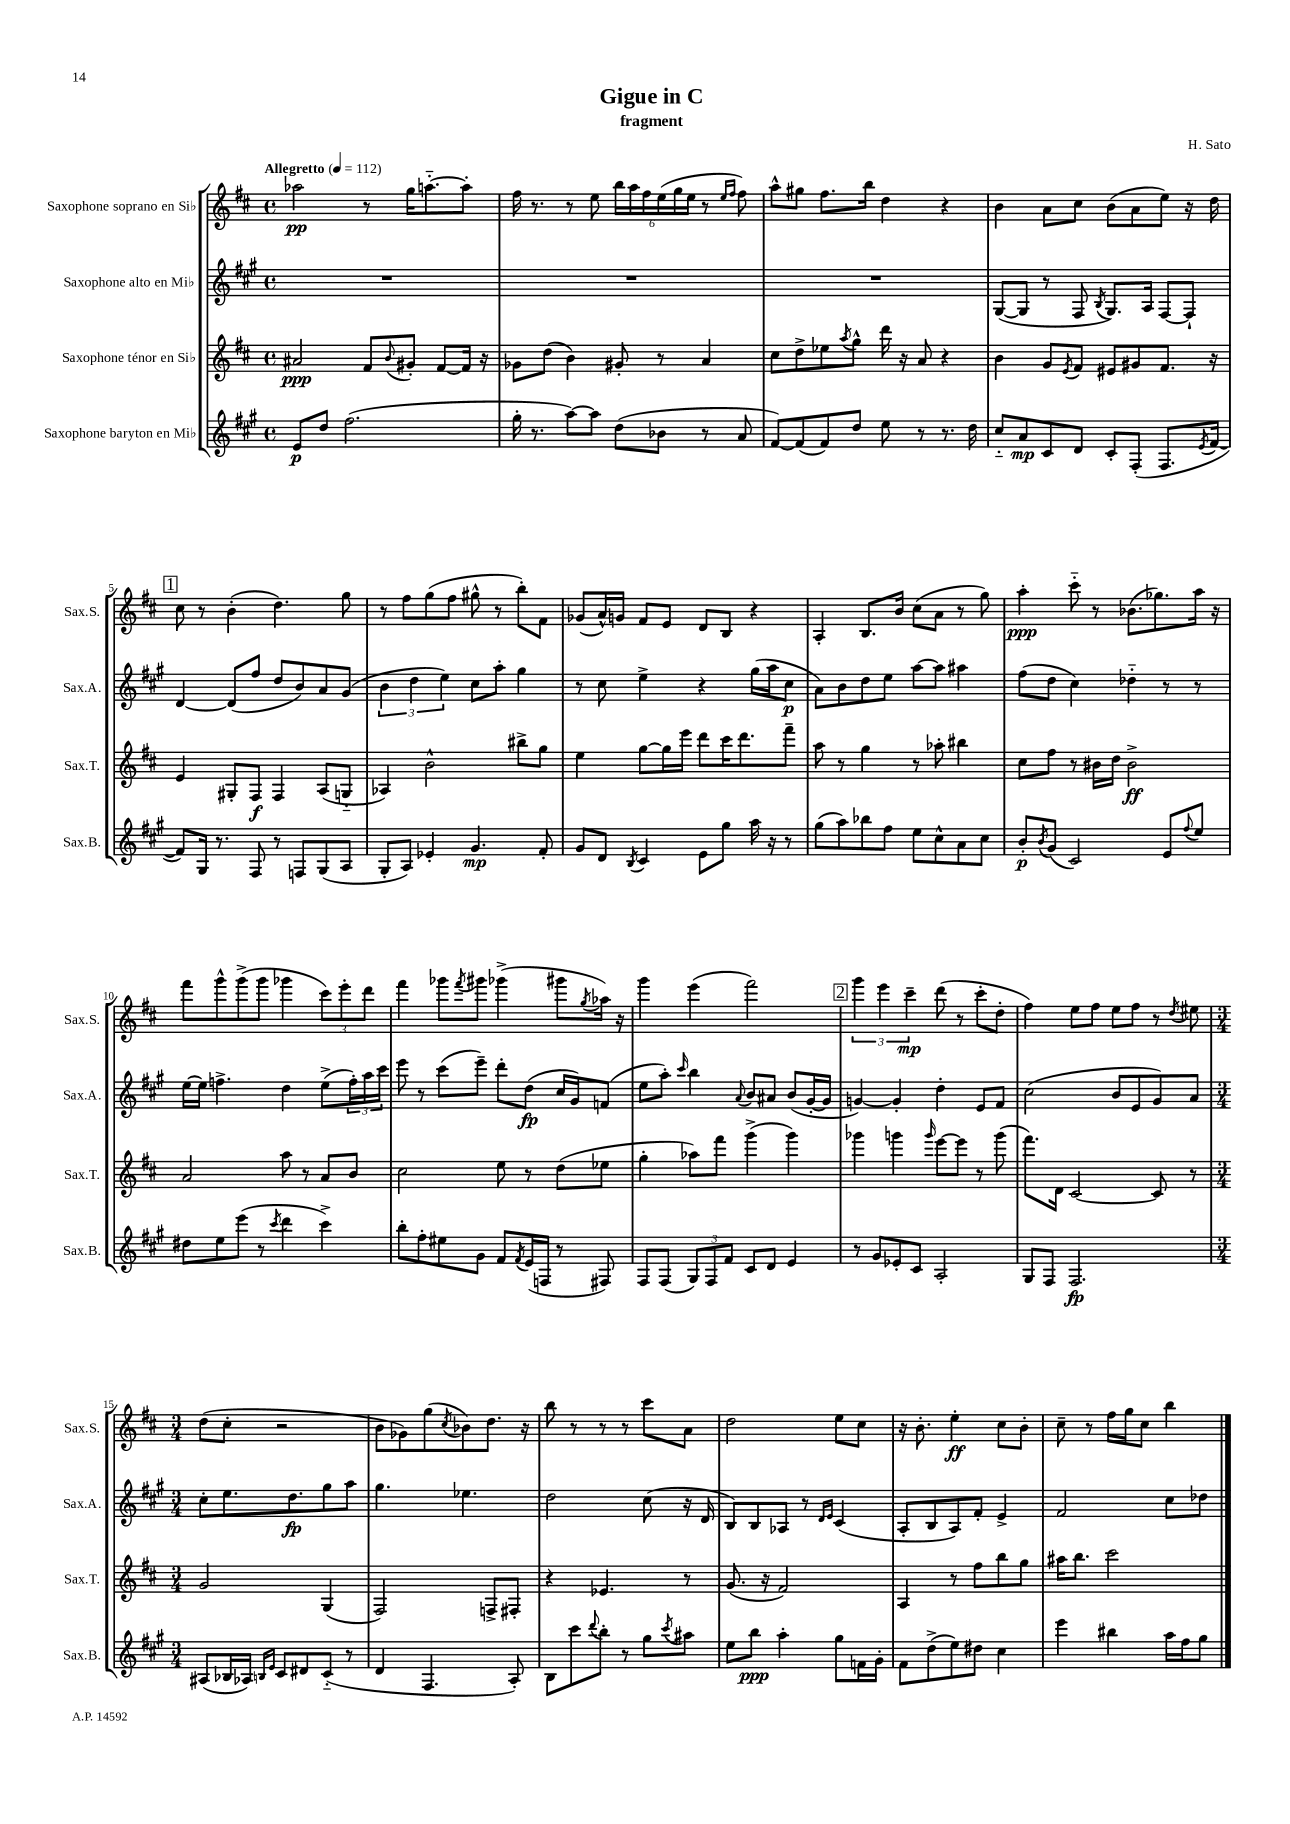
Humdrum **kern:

**kern	**dynam	**kern	**dynam	**kern	**dynam	**kern	**dynam
*part4	*part4	*part3	*part3	*part2	*part2	*part1	*part1
*staff4	*staff4	*staff3	*staff3	*staff2	*staff2	*staff1	*staff1
*I"Saxophone baryton en Mi♭	*	*I"Saxophone ténor en Si♭	*	*I"Saxophone alto en Mi♭	*	*I"Saxophone soprano en Si♭	*
*I'Sax.B.	*	*I'Sax.T.	*	*I'Sax.A.	*	*I'Sax.S.	*
*clefG2	*	*clefG2	*	*clefG2	*	*clefG2	*
*k[f#c#g#]	*	*k[f#c#]	*	*k[f#c#g#]	*	*k[f#c#]	*
*M4/4	*	*M4/4	*	*M4/4	*	*M4/4	*
*met(c)	*	*met(c)	*	*met(c)	*	*met(c)	*
*MM112	*	*MM112	*	*MM112	*	*MM112	*
=1	=1	=1	=1	=1	=1	=1	=1
!	!	!	!	!	!	!LO:TX:a:B:t=Allegretto	!
8e/L	p	2a#X/	ppp	1r	.	2aa-X\	pp
8dd/J	.	.	.	.	.	.	.
(2.ff#\	.	.	.	.	.	.	.
.	.	8f#/L	.	.	.	8r	.
.	.	8qqb/	.	.	.	.	.
.	.	8g#X'/J	.	.	.	16gg\KL	.
.	.	.	.	.	.	[8.aan\	.
.	.	[8f#/L	.	.	.	.	.
.	.	16f#/Jk]	.	.	.	8aa'\J]	.
.	.	16r	.	.	.	.	.
=2	=2	=2	=2	=2	=2	=2	=2
16gg#'\	.	8g-X\L	.	1r	.	16ff#\	.
8.r	.	.	.	.	.	8.r	.
.	.	(8dd\J	.	.	.	.	.
[8aa\L)	.	4b\)	.	.	.	8r	.
8aa\J]	.	.	.	.	.	8ee\	.
(8dd\L	.	8g#X'/	.	.	.	24bb\LL	.
.	.	.	.	.	.	24aa\	.
.	.	.	.	.	.	24ff#\	.
8b-X\J	.	8r	.	.	.	(24ee\	.
.	.	.	.	.	.	24gg\	.
.	.	.	.	.	.	24ee\JJ	.
8r	.	4a/	.	.	.	8r	.
.	.	.	.	.	.	16qqee/LL	.
.	.	.	.	.	.	16qqff#/JJ	.
8a/	.	.	.	.	.	8ff#\)	.
=3	=3	=3	=3	=3	=3	=3	=3
[8f#/L)	.	8cc#\L	.	1r	.	8aa^^\L	.
(8f#/]	.	8dd^\	.	.	.	8gg#X\J	.
8f#/)	.	8ee-X\	.	.	.	8.ff#\L	.
.	.	8qaa/	.	.	.	.	.
8dd/J	.	8gg^^\J	.	.	.	.	.
.	.	.	.	.	.	16bb\Jk	.
8ee\	.	16ddd\	.	.	.	4dd\	.
.	.	16r	.	.	.	.	.
8r	.	8a/	.	.	.	.	.
8.r	.	4r	.	.	.	4r	.
16dd\	.	.	.	.	.	.	.
=4	=4	=4	=4	=4	=4	=4	=4
8cc#/L	.	4b\	.	([8G#/L	.	4b\	.
8a/	mp	.	.	8G#/J]	.	.	.
8c#/	.	8g/L	.	8r	.	8a\L	.
.	.	8qe/	.	.	.	.	.
8d/J	.	8f#/J	.	8F#/	.	8cc#\J	.
.	.	.	.	8qB/	.	.	.
8c#'/L	.	8e#X/L	.	8.G#/L)	.	(8b\L	.
(8F#'/J	.	8g#X/	.	.	.	8a\	.
.	.	.	.	16A/Jk	.	.	.
8.F#/L	.	8.f#/J	.	[8F#/L	.	8ee\J)	.
.	.	.	.	8F#`/J]	.	16r	.
8qe/	.	.	.	.	.	.	.
[16f#/Jk	.	16r	.	.	.	16dd\	.
!!LO:LB:g=z
!!LO:REH:place=s1:t=1
=5	=5	=5	=5	=5	=5	=5	=5
8f#/L])	.	4e/	.	[4d/	.	8cc#\	.
16G#/Jk	.	.	.	.	.	8r	.
8.r	.	.	.	.	.	.	.
.	.	8G#X'/L	.	(8d/L]	.	(4b'\	.
8F#/	.	8F#/J	f	8ff#/J	.	.	.
8r	.	4F#/	.	8dd/L	.	4.dd\)	.
8Fn/L	.	.	.	8b/)	.	.	.
(8G#/	.	(8A/L	.	8a/	.	.	.
8A/J	.	8Gn/J	.	(8g#/J	.	8gg\	.
=6	=6	=6	=6	=6	=6	=6	=6
8G#'/L	.	4A-X/)	.	6b\	.	8r	.
8A/J)	.	.	.	.	.	8ff#\L	.
.	.	.	.	6dd\	.	.	.
4e-X'/	.	2b^^\	.	.	.	(8gg\	.
.	.	.	.	6ee\)	.	.	.
.	.	.	.	.	.	8ff#\J	.
4.g#/	mp	.	.	8cc#\L	.	8gg#X^^\	.
.	.	.	.	8aa'\J	.	8r	.
.	.	8bb#X^\L	.	4gg#\	.	8bb'\L)	.
8f#'/	.	8gg\J	.	.	.	8f#\J	.
=7	=7	=7	=7	=7	=7	=7	=7
8g#/L	.	4ee\	.	8r	.	(8g-X/L	.
8d/J	.	.	.	8cc#\	.	16a^^/L)	.
.	.	.	.	.	.	16gn/JJ	.
8qB/	.	.	.	.	.	.	.
4c#/	.	[8gg\L	.	4ee^\	.	8f#/L	.
.	.	16gg\L]	.	.	.	8e/J	.
.	.	16eee\JJ	.	.	.	.	.
8e\L	.	8ddd\L	.	4r	.	8d/L	.
8gg#\J	.	16ccc#\K	.	.	.	8B/J	.
.	.	8.ddd\	.	.	.	.	.
16aa\	.	.	.	(16gg#\LL	.	4r	.
16r	.	.	.	16aa\J	.	.	.
8r	.	8fff#~\J	.	8cc#\J	p	.	.
=8	=8	=8	=8	=8	=8	=8	=8
(8gg#\L	.	8aa\	.	8a\L)	.	4A'/	.
8aa\)	.	8r	.	8b\	.	.	.
8bb-X\	.	4gg\	.	8dd\	.	8.B/L	.
8ff#\J	.	.	.	8ee\J	.	.	.
.	.	.	.	.	.	16b/Jk	.
8ee\L	.	8r	.	[8aa\L	.	(8cc#\L	.
8cc#^^\	.	8aa-X'\	.	8aa\J]	.	8a\J	.
8a\	.	4bb#X\	.	4aa#X\	.	8r	.
8cc#\J	.	.	.	.	.	8gg\)	.
=9	=9	=9	=9	=9	=9	=9	=9
8b'/L	p	8cc#\L	.	(8ff#\L	.	4aa'\	ppp
8qb/	.	.	.	.	.	.	.
(8g#/J	.	8ff#\J	.	8dd\J	.	.	.
2c#/)	.	8r	.	4cc#\)	.	8ccc#\	.
.	.	16b#X\LL	.	.	.	8r	.
.	.	16dd\JJ	.	.	.	.	.
.	.	2b#^\	ff	4dd-X\	.	(8.b-X\L	.
.	.	.	.	.	.	8.gg-X\)	.
8e/L	.	.	.	8r	.	.	.
8qqff#/	.	.	.	.	.	.	.
8ee/J	.	.	.	8r	.	16aa\Jk	.
.	.	.	.	.	.	16r	.
!!LO:LB:g=z
=10	=10	=10	=10	=10	=10	=10	=10
8dd#X\L	.	2a/	.	[16ee\LL	.	8fff#\L	.
.	.	.	.	16ee\JJ]	.	.	.
8ee\	.	.	.	4.ffn^\	.	8ggg^^\	.
(8eee\J	.	.	.	.	.	(8ggg^\	.
8r	.	.	.	.	.	8ggg\J	.
8qccc#/	.	.	.	.	.	.	.
4ddd\	.	8aa\	.	4dd\	.	4ggg-X\	.
.	.	8r	.	.	.	.	.
4ccc#^\)	.	8a/L	.	(8ee^\L	.	12ccc#\L)	.
.	.	.	.	.	.	12eee'\	.
.	.	8b/J	.	24ff'\L)	.	.	.
.	.	.	.	24aa\	.	12ddd\J	.
.	.	.	.	24ccc#\JJ	.	.	.
=11	=11	=11	=11	=11	=11	=11	=11
8bb'\L	.	2cc#\	.	8eee\	.	4fff#\	.
8ff#'\	.	.	.	8r	.	.	.
8ee#X\	.	.	.	(8ccc#\L	.	8ggg-X\L	.
.	.	.	.	.	.	8qfff#/	.
8g#\J	.	.	.	8eee~\J)	.	8ggg#X\J	.
8f#/L	.	8ee\	.	8ddd'\L	.	(4ggg-X^\	.
8qf#/	.	.	.	.	.	.	.
(16e/L	.	8r	.	(8dd\J	fp	.	.
16Fn/JJ	.	.	.	.	.	.	.
8r	.	(8dd\L	.	16cc#/LL	.	8ggg#X\L	.
.	.	.	.	16g#/J)	.	.	.
.	.	.	.	.	.	8qgg/	.
8F#X/)	.	8ee-X\J	.	(8fn/J	.	16aa-X\Jk)	.
.	.	.	.	.	.	16r	.
=12	=12	=12	=12	=12	=12	=12	=12
8F#/L	.	4gg'\	.	8ee\L	.	4ggg\	.
(8F#/J	.	.	.	8aa'\J)	.	.	.
.	.	.	.	16qqccc#/	.	.	.
12G#/L)	.	8aa-X\L)	.	4bb\	.	(4eee\	.
12F#/	.	.	.	.	.	.	.
.	.	8fff#\J	.	.	.	.	.
12f#/J	.	.	.	.	.	.	.
.	.	.	.	8qqa/	.	.	.
8c#/L	.	(4ggg^\	.	8b/L	.	2fff#\)	.
8d/J	.	.	.	8a#X/J	.	.	.
4e/	.	4ggg\)	.	(8b/L	.	.	.
.	.	.	.	[16g#'/L	.	.	.
.	.	.	.	16g#/JJ]	.	.	.
!!LO:REH:place=s1:t=2
=13	=13	=13	=13	=13	=13	=13	=13
8r	.	4ggg-X\	.	[4gn/)	.	6ggg\	.
8g#/L	.	.	.	.	.	.	.
.	.	.	.	.	.	6eee\	.
8e-X'/	.	4gggn\	.	4g'/]	.	.	.
.	.	.	.	.	.	6ccc#~\	mp
8c#/J	.	.	.	.	.	.	.
.	.	16qqggg/	.	.	.	.	.
2A'/	.	[8eee\L	.	4dd'\	.	(8ddd\	.
.	.	8eee\J]	.	.	.	8r	.
.	.	8r	.	8e/L	.	8ccc#'\L	.
.	.	(8ggg\	.	8f#/J	.	8dd'\J	.
=14	=14	=14	=14	=14	=14	=14	=14
8G#/L	.	8.fff#\L)	.	(2cc#\	.	4ff#\)	.
8F#/J	.	.	.	.	.	.	.
.	.	16d\Jk	.	.	.	.	.
2.F#/	fp	[2c#/	.	.	.	8ee\L	.
.	.	.	.	.	.	8ff#\J	.
.	.	.	.	8b/L	.	8ee\L	.
.	.	.	.	8e/	.	8ff#\J	.
.	.	8c#/]	.	8g#/)	.	8r	.
.	.	.	.	.	.	8qdd/	.
.	.	8r	.	8a/J	.	8ee#X\	.
!!LO:LB:g=z
=15	=15	=15	=15	=15	=15	=15	=15
*M3/4	*	*M3/4	*	*M3/4	*	*M3/4	*
(8A#X/L	.	2g/	.	8cc#'\L	.	(8dd\L	.
16B-X/L	.	.	.	8.ee\	.	8cc#'\J	.
16A-X/JJ)	.	.	.	.	.	.	.
16qqBn/LL	.	.	.	.	.	.	.
16qqe/JJ	.	.	.	.	.	.	.
8c#/L	.	.	.	.	.	2r	.
.	.	.	.	8.dd\	fp	.	.
8d#X/	.	.	.	.	.	.	.
(8c#/J	.	(4G/	.	8gg#\	.	.	.
8r	.	.	.	8aa\J	.	.	.
=16	=16	=16	=16	=16	=16	=16	=16
4d/	.	2F#/)	.	4.gg#\	.	8b\L	.
.	.	.	.	.	.	8g-X\)	.
4.F#/	.	.	.	.	.	(8gg\	.
.	.	.	.	.	.	8qcc#/	.
.	.	.	.	4.ee-X\	.	8b-X\)	.
.	.	8Fn^/L	.	.	.	8.dd\J	.
8A'/)	.	8F#X'/J	.	.	.	.	.
.	.	.	.	.	.	16r	.
=17	=17	=17	=17	=17	=17	=17	=17
8B\L	.	4r	.	2dd\	.	8bb\	.
8ccc#\	.	.	.	.	.	8r	.
8qqddd/	.	.	.	.	.	.	.
8bb'\J	.	4.e-X/	.	.	.	8r	.
8r	.	.	.	.	.	8r	.
8gg#\L	.	.	.	(8cc#\	.	8ccc#\L	.
8qccc#/	.	.	.	.	.	.	.
8aa#X\J	.	8r	.	16r	.	8a\J	.
.	.	.	.	16d/	.	.	.
=18	=18	=18	=18	=18	=18	=18	=18
8ee\L	.	(8.g/	.	8B/L)	.	2dd\	.
8bb\J	ppp	.	.	8B/	.	.	.
.	.	16r	.	.	.	.	.
4aa'\	.	2f#/)	.	8A-X/J	.	.	.
.	.	.	.	8r	.	.	.
.	.	.	.	16qqd/LL	.	.	.
.	.	.	.	16qqe/JJ	.	.	.
8gg#\L	.	.	.	(4c#/	.	8ee\L	.
16fn\L	.	.	.	.	.	8cc#\J	.
16g#'\JJ	.	.	.	.	.	.	.
=19	=19	=19	=19	=19	=19	=19	=19
8f#\L	.	4A/	.	8A'/L	.	16r	.
.	.	.	.	.	.	8.b'\	.
(8dd^\	.	.	.	8B/	.	.	.
8ee\)	.	8r	.	8A/)	.	4ee'\	ff
8dd#X\J	.	8ff#\L	.	8f#'/J	.	.	.
4cc#\	.	8bb\	.	4e^/	.	8cc#\L	.
.	.	8gg\J	.	.	.	8b'\J	.
=20	=20	=20	=20	=20	=20	=20	=20
4eee\	.	16aa#X\KL	.	2f#/	.	8cc#~\	.
.	.	8.bb\J	.	.	.	.	.
.	.	.	.	.	.	8r	.
4bb#X\	.	2ccc#\	.	.	.	16ff#\LL	.
.	.	.	.	.	.	16gg\J	.
.	.	.	.	.	.	8cc#\J	.
16aa\LL	.	.	.	8cc#\L	.	4bb\	.
16ff#\J	.	.	.	.	.	.	.
8gg#\J	.	.	.	8dd-X\J	.	.	.
==	==	==	==	==	==	==	==
*-	*-	*-	*-	*-	*-	*-	*-
